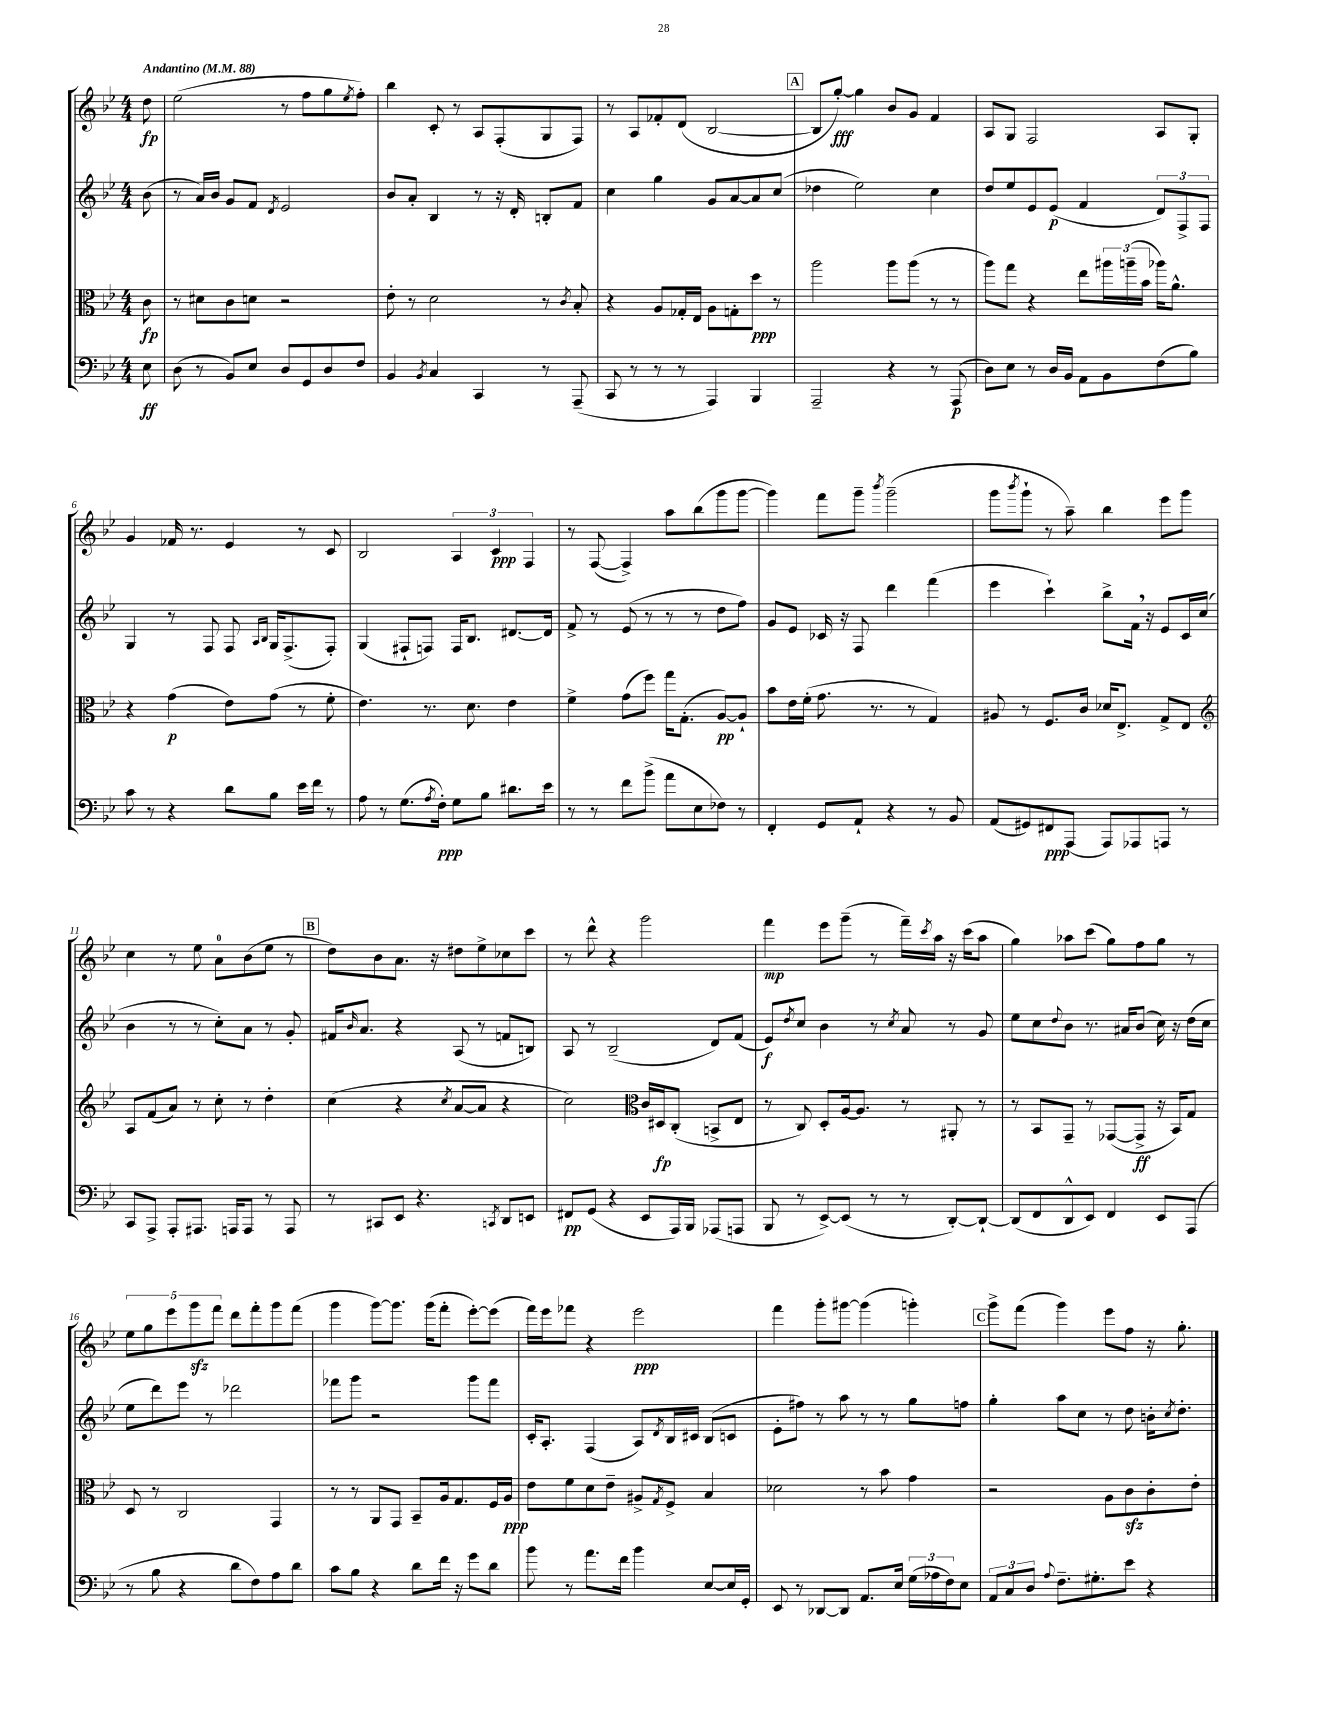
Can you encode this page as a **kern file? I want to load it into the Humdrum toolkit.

**kern	**kern	**kern	**kern
*staff4	*staff3	*staff2	*staff1
*clefF4	*clefC3	*clefG2	*clefG2
*k[b-e-]	*k[b-e-]	*k[b-e-]	*k[b-e-]
*M4/4	*M4/4	*M4/4	*M4/4
*MM88	*MM88	*MM88	*MM88
8E-\	8c\	(8b-\	8dd\
=	=	=	=
(8D\	8r	8r	(2ee-\
8r	8d#\L	16a/LL)	.
.	.	16b-/JJ	.
8BB-/L)	8c\	8g/L	.
8E-/J	8d\J	8f/J	.
.	.	8qd/	.
8D/L	2r	2e-/	8r
8GG/	.	.	8ff\L
8D/	.	.	8gg\
.	.	.	8qee-/
8F/J	.	.	8ff'\J)
=	=	=	=
4BB-/	8e-'\	8b-/L	4bb-\
.	8r	8a'/J	.
8qBB-/	.	.	.
4C/	2d\	4B-/	8c'/
.	.	.	8r
4CC/	.	8r	8A/L
.	.	16r	(8F'/
.	.	16d'/	.
8r	8r	8B'/L	8G/
.	8qc/	.	.
(8AAA~/	8B-'/	8f/J	8F/J)
=	=	=	=
8CC/	4r	4cc\	8r
8r	.	.	8A/L
8r	8A/L	4gg\	8f-'/
8r	16G-'/L	.	(8d/J
.	16E-/JJ	.	.
4AAA/)	8A\L	8g/L	[2B-/
.	8G'\	[8a/	.
4BBB-/	8dd\J	8a/]	.
.	8r	(8cc/J	.
=	=	=	=
2AAA~/	2aa\	4dd-\	8B-/]L
.	.	.	[8gg'/J)
.	.	2ee-\)	4gg\]
4r	8aa\L	.	8b-/L
.	(8aa\J	.	8g/J
8r	8r	4cc\	4f/
(8AAA/	8r	.	.
=	=	=	=
8D\L)	8aa\L)	8dd/L	8A/L
8E-\J	8gg\J	8ee-/	8G/J
8r	4r	8e-/	2F/
16D/LL	.	(8e-/J	.
16BB-/JJ	.	.	.
8AA\L	8ee-\L	4f/	.
8BB-\	24aa#\L	.	.
.	(24aa~\	.	.
.	24b-\JJ	.	.
(8F\	16aa-\LK)	12d/L)	8A/L
.	8.a^^\J	.	.
.	.	12F^/	.
8B-\J)	.	.	8G'/J
.	.	12F/J	.
=	=	=	=
8c\	4r	4G/	4g/
8r	.	.	.
4r	(4g\	8r	16f-/
.	.	.	8.r
.	.	8F/	.
8d\L	8e-\L)	8F/	4e-/
.	.	16qqA/LL	.
.	.	16qqB-/JJ	.
8B-\J	(8g\J	16G/LK	.
.	.	(8.F^/	.
16e-\LL	8r	.	8r
16f\JJ	.	.	.
8r	8f'\	8F'/J)	8c/
=	=	=	=
8A\	4.e-\)	(4G/	2B-/
8r	.	.	.
(8.G\L	.	8F#`/L	.
.	8.r	8F/J)	.
8qA/	.	.	.
16F'\Jk)	.	.	.
8G\L	.	16F/LK	6A/
.	8.d\	8.B-/J	.
8B-\J	.	.	.
.	.	.	6c/
8.d#\L	4e-\	[8.d#/L	.
.	.	.	6F/
16e-\Jk	.	16d#/]Jk	.
=	=	=	=
8r	4f^\	8f^/	8r
8r	.	8r	([8F/
8f\L	(8g\L	(8e-/	4F^/])
(8b-^\J	8ff\J)	8r	.
8a\L	16gg\LK	8r	8aa\L
.	(8.G'\J	.	.
8E-\	.	8r	(8bb-\
8F-\J)	[8A/L)	8dd\L	8ggg\
8r	8A`/]J	8ff\J)	[8ggg\J
=	=	=	=
4FF'/	8b-\L	8g/L	4ggg\])
.	16e-\L	8e-/J	.
.	(16f'\JJ	.	.
8GG/L	8.g\	16c-/	8fff\L
.	.	16r	.
8AA`/J	.	8F/	8ggg~\J
.	8.r	.	.
.	.	.	8qbbb-/
4r	.	4ddd\	(2ggg~\
.	8r	.	.
8r	4G/)	(4fff\	.
8BB-/	.	.	.
=	=	=	=
(8AA/L	8A#/	4eee-\	8ggg\L
.	.	.	8qbbb-/
8GG#/)	8r	.	8ggg`\J
8FF#/	8.F/L	4ccc`\)	8r
(8AAA/J	.	.	8aa~\)
.	16c/Jk	.	.
8AAA/L)	16d-/LK	8bb-^\L	4bb-\
.	8.E-^/J	.	.
8AAA-/	.	16f\Jk	.
.	.	16r	.
8AAA/J	8G^/L	8e-/L	8eee-\L
8r	8E-/J	16c/L	8ggg\J
.	.	(16cc/JJ	.
=	=	=	=
*	*clefG2	*	*
8CC/L	8A/L	4b-\	4cc\
8AAA^/J	(8f/	.	.
8AAA'/L	8a/J)	8r	8r
8.AAA#/J	8r	8r	8ee-\
.	8cc'\	8cc'\L)	8a\L
16AAA/LK	.	.	.
8AAA/J	8r	8a\J	(8b-\
8r	4dd'\	8r	8ee-\J
8AAA/	.	8g'/	8r
=	=	=	=
8r	(4cc\	16f#/LK	8dd\L)
.	.	16qqb-/	.
.	.	8.a/J	.
8CC#/L	.	.	8b-\
8EE-/J	4r	4r	8.a\J
4.r	.	.	.
.	.	.	16r
.	8qcc/	.	.
.	[8a/L	(8A/	8dd#\L
.	8a/]J	8r	8ee-^\
8qCC/	.	.	.
8DD/L	4r	8f/L	8cc-\
8EE/J	.	8B/J)	8ccc\J
=	=	=	=
8FF#/L	2cc\)	8A/	8r
(8GG/J	.	8r	8ddd^^\
4r	.	(2B-~/	4r
*	*clefC3	*	*
8EE-/L	16c/LL	.	2ggg\
.	16D#/J	.	.
16AAA/L)	(8C'/J	.	.
16BBB-/JJ	.	.	.
(8AAA-/L	8BB^/L	8d/L)	.
8AAA/J	8E-/J	(8f/J	.
=	=	=	=
8BBB-/	8r	8e-/L)	4fff\
.	.	8qdd/	.
8r	8C/)	8cc/J	.
[8EE-^/L)	8D'/L	4b-\	8eee-\L
(8EE-/]J	[16A/k	.	(8ggg~\J
.	8.A/]J	.	.
8r	.	8r	8r
.	.	8qcc/	.
8r	8r	8a/	16fff~\LL)
.	.	.	8qccc/
.	.	.	16aa\JJ
[8DD'/L)	8AA#'/	8r	16r
.	.	.	(16ccc\LK
8DD`/_J	8r	8g/	8aa\J
=	=	=	=
(8DD/]L	8r	8ee-\L	4gg\)
8FF/	8BB-/L	8cc\	.
.	.	8qqdd/	.
8DD^^/	8GG~/J	8b-\J	8aa-\L
8EE-/J)	8r	8.r	(8ccc\J
4FF/	([8GG-/L	.	8gg\L)
.	.	16a#/LK	.
.	8GG-^/]J	(8b-/J	8ff\
8EE-/L	16r	16cc\)	8gg\J
.	16BB-/LK)	16r	.
(8AAA/J	8G/J	(16dd\LL	8r
.	.	16cc\JJ	.
=	=	=	=
8r	8D/	8ee-\L	10ee-\L
.	.	.	10gg\
8B-\	8r	8ddd\)	.
.	.	.	10eee-\
4r	2C/	8eee-\J	.
.	.	.	10ggg\
.	.	8r	.
.	.	.	10fff\J
8d\L	.	2ddd-\	8ddd\L
8F\)	.	.	8fff'\
8A\	4GG/	.	8ggg\
8d\J	.	.	(8fff\J
=	=	=	=
8c\L	8r	8fff-\L	4ggg\
8B-\J	8r	8ggg\J	.
4r	8AA/L	2r	[8ggg\L)
.	8GG/J	.	8.ggg\]J
8d\L	8BB-~/L	.	.
.	.	.	(16ggg\LK
16f\Jk	16A/k	.	8fff'\J
16r	8.G/	.	.
8g\L	.	8ggg\L	[8eee-'\L)
8d\J	16F/L	8fff-\J	(8eee-\]J
.	16A/JJ	.	.
=	=	=	=
8b-\	8e-\L	16c'/LK	16fff\LL)
.	.	8.A'/J	16eee-\J
8r	8f\	.	8fff-\J
8.a\L	8d\	(4F/	4r
.	8e-~\J	.	.
16f\Jk	.	.	.
4b-\	8A#^/L	8A/L)	2eee-\
.	8qG/	8qd/	.
.	8F^/J	16B-/L	.
.	.	16c#/JJ	.
[8E-/L	4B-/	(8B-/L	.
16E-/]L	.	8c/J	.
16GG'/JJ	.	.	.
=	=	=	=
8EE-/	2d-\	8e-'\L	4fff\
8r	.	8ff#\J)	.
[8DD-/L	.	8r	8ggg'\L
8DD-/]J	.	8aa\	[8ggg#\J
8.AA/L	8r	8r	(4ggg#\]
.	8b-\	8r	.
16E-/Jk	.	.	.
(24G\LL	4g\	8gg\L	4ggg'\)
24A-\	.	.	.
24F\J)	.	.	.
8E-\J	.	8ff\J	.
=	=	=	=
12AA/L	2r	4gg'\	8ggg^\L
12C/	.	.	.
.	.	.	(8fff\J
12D/J	.	.	.
8qqA/	.	.	.
8.F~\L	.	8aa\L	4ggg\)
.	.	8cc\J	.
8.G#'\	.	.	.
.	8A\L	8r	8eee-\L
8e-\J	8c\	8dd\	8ff\J
4r	8c'\	16b'\LK	16r
.	.	8qcc/	.
.	.	8.dd'\J	8.gg'\
.	8e-'\J	.	.
==	==	==	==
*-	*-	*-	*-
